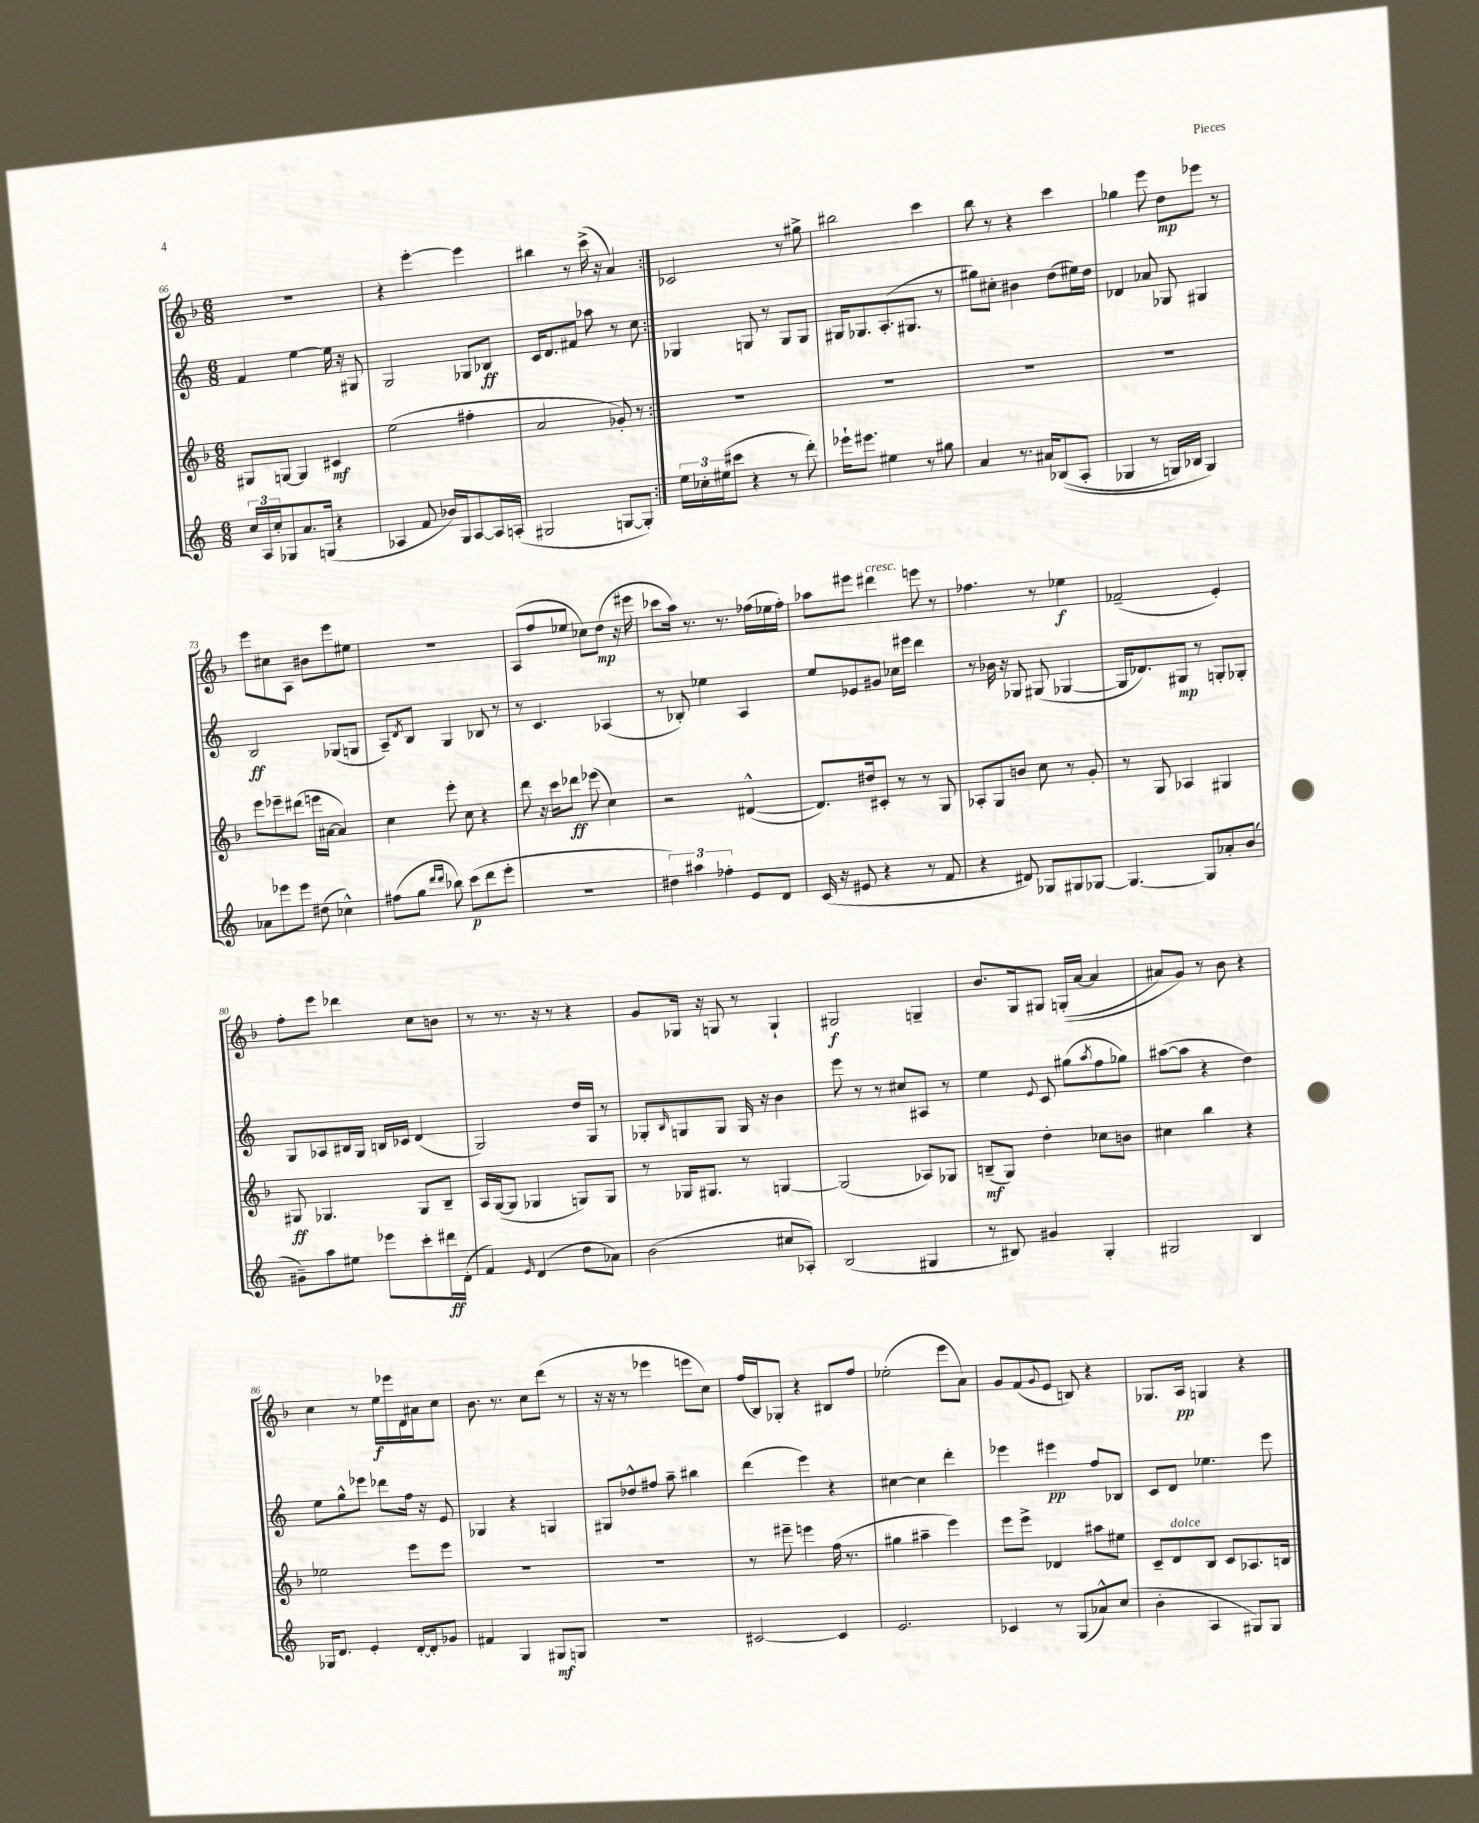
<<
\new StaffGroup <<
\new Staff = "s0" {
    \clef treble \key f \major \numericTimeSignature \time 6/8
    \repeat volta 2 { R2. |
    r4 e'''4~-. e'''4 |
    bis''4 r8 c'''16->( r16 a'4) | }
    ces'2 r8 gis''8-> |
    bis''2 c'''4 |
    bes''8 r8 r4 c'''4 |
    ges''4 e'''8 d''8\mp ees'''8 r8 |
    e'''8 cis''8 a8 bis'8 e'''8 eis''8 |
    R2. |
    a8( f''8 ees''8 ces''8) d''8\mp( r16 eis'''16 |
    ces'''8 a''16) r8. r8. fes''16( ees''16 fes''16-.) |
    aes''8 eis'''8 dis'''4^\markup { \italic "cresc." } e'''8 r8 |
    fes''4. r8 ees''4\f |
    fes'2--( e'4-.) |
    f''8-. e'''8 des'''4 c''8 b'8 |
    r8 r8. r16 r8 r4 |
    g'8 ges16 r16 g8 r8 g4-! |
    gis2\f g4-- |
    bes'8. g16 gis8 g16-.(\( a'16~ a'4 |
    ais'8) g'8\) r8 bes'8 r4 |
    c''4 r8 e''16\f ees'''16 d'16 ais'16 c''8 |
    bes'8. r8. c''8 d'''8( r8 |
    r16 r16 r8 ees'''4 e'''8 c''8) |
    f''16( bes16) ges8-. r4 bis8 f''8 |
    ees''2-.( e'''8 a'8) |
    g'8 f'8( \appoggiatura { g'8 } e'8 b8) r4 |
    ges8. a16\pp g4 r4 \bar "|." |
}
\new Staff = "s1" {
    \clef treble \key c \major \numericTimeSignature \time 6/8
    \repeat volta 2 { f'4 e''4~ e''16 r16 gis8 |
    g2 ges8 bes8\ff |
    c'16 d'8. fis'8 aes''8 r8 c''8 | }
    ges4 g8 r8 g8 g8 |
    gis16 ges8. a8.-.( gis8. r8 |
    gis''8) cis''8-. bis'4 d''8( eis''16) d''16 |
    des'4 aes'8 ges8 gis4 |
    b2\ff ges8( g8 |
    a8--) \acciaccatura { d'8 } b8 g4 bes8 r8 |
    r8 c'4. aes4( |
    r8 bes8-.) ees''4 a4 |
    e''8 ees'8 gis'8 ces''16 eis'''16 d'''4 |
    r8 bes'16 r16 ges8 gis8( ges4~ |
    ges16 des'8.) gis8\mp r8 g8-. ges8-. |
    g8 aes8 bis16 g16 b16 ces'16 d'4( |
    g2) d''16 g16 r8 |
    ges8-. \grace { b16 } g8 g8 g16 r16 b'4 |
    e'''8 r8 r8 cis''8 ais8 r8 |
    e''4 \appoggiatura { e'8 } c'8 gis''8( \acciaccatura { a''8 } f''8 ges''8) |
    ais''8~( ais''8 r4 d''4) |
    e''8 g''8-^ ees'''8 des'''8 f''16 r16 e'8 |
    ges4 r4 g4 |
    gis8 des''8-^ fis''8 a''8-- bis''4 |
    d'''4( e'''4) r4 |
    cis''4~ cis''4 d'''4-. |
    ees'''4 eis'''4\pp f''8 bes8 |
    c'8 d'8 ees''4. e'''8 \bar "|." |
}
\new Staff = "s2" {
    \clef treble \key f \major \numericTimeSignature \time 6/8
    \repeat volta 2 { gis8 g8~ g4 cis'4\mf |
    e''2( fis''4-. |
    a'2 ges'8-.) r8 | }
    R2. |
    R2. |
    R2. |
    R2. |
    e'''8 ees'''8-- dis'''8( e'''16 ais'16~ ais'4) |
    c''4 e'''8-. c''8 r4 |
    d'''8 r16 c'''16 des'''8\ff ees'''8( c''4) |
    r2 dis'4~-^( |
    dis'8.) dis''16 cis'8-. r8 r8 g8 |
    aes8-. g8 b'8 c''8 r8 g'8-. |
    r8 g8 aes4 gis4 |
    gis8\ff ges4. ges8 bes8-- |
    a16 g16~( g8 ges4 g8) g8 |
    r8 ges16 gis8. r8 g4~ |
    g2( aes8) ges8 |
    b8--\mf( g8) d''4-. ces''8 b'8 |
    cis''4 bes''4 r4 |
    ees''2 e'''8 e'''8 |
    R2. |
    R2. |
    r8 eis'''8-- e'''4 f''16( r8. |
    gis''4 ais''4-- e'''4) |
    e'''8 e'''8-> des'4 ais''8 eis''8 |
    c'8-- d'8^\markup { \italic "dolce" } bes8 c'8 aes8. b16 \bar "|." |
}
\new Staff = "s3" {
    \clef treble \key c \major \numericTimeSignature \time 6/8
    \repeat volta 2 { \tuplet 3/2 { c''16 a16 c''16-. } ges8 a'8. g16( r4 |
    aes4 f'8 bes'16) g16 aes8~ aes16 a16-.( |
    gis2 g8~ g8-.) | }
    \tuplet 3/2 { e''16 ces''16-. eis''16( } cis'''8 r4 r8 d'''8-.) |
    ees'''16-! eis'''8. eis''4 r8 gis''8 |
    a'4 r8. ais'16 bes8(\( a8-. |
    ges4 r8 g16) bes16 g4\) |
    aes'8 ees'''8 ees'''8 dis''8( ces''4-^) |
    fis''8( g''8 \grace { d'''16 d'''16 } bes''8) c'''8\p( d'''8 e'''8-. |
    R2. |
    \tuplet 3/2 { dis''4) ais''4 fes''4-. } e'8 d'8 |
    c'16( r16 eis'8 r4 r8 f'8 |
    r4 dis'8) ges8 gis8 ges8~ |
    ges4.~ ges8 aes'8-. b'8( |
    gis'8--) a''8 eis''8 ees'''8 c'''8-. dis'''16\ff d'16-.( |
    f'4) \grace { e'16 } d'4( d''8 aes'8) |
    b'2( cis''8 aes8-.) |
    b2( gis4 |
    r8 bis8) gis'4 g4-. |
    gis2 b4 |
    ges16 d'8. e'4-. d'16~-. d'16-. ges'8 |
    fis'4 g4 gis8\mf g8 |
    R2. |
    cis'2~ cis'4 |
    e'2. |
    ces'4 r8 g8( aes'8-^) c''8( |
    b'4-. a4 gis8) gis8 \bar "|." |
}
>>
>>
\layout { \context { \Score currentBarNumber = #66 } }
